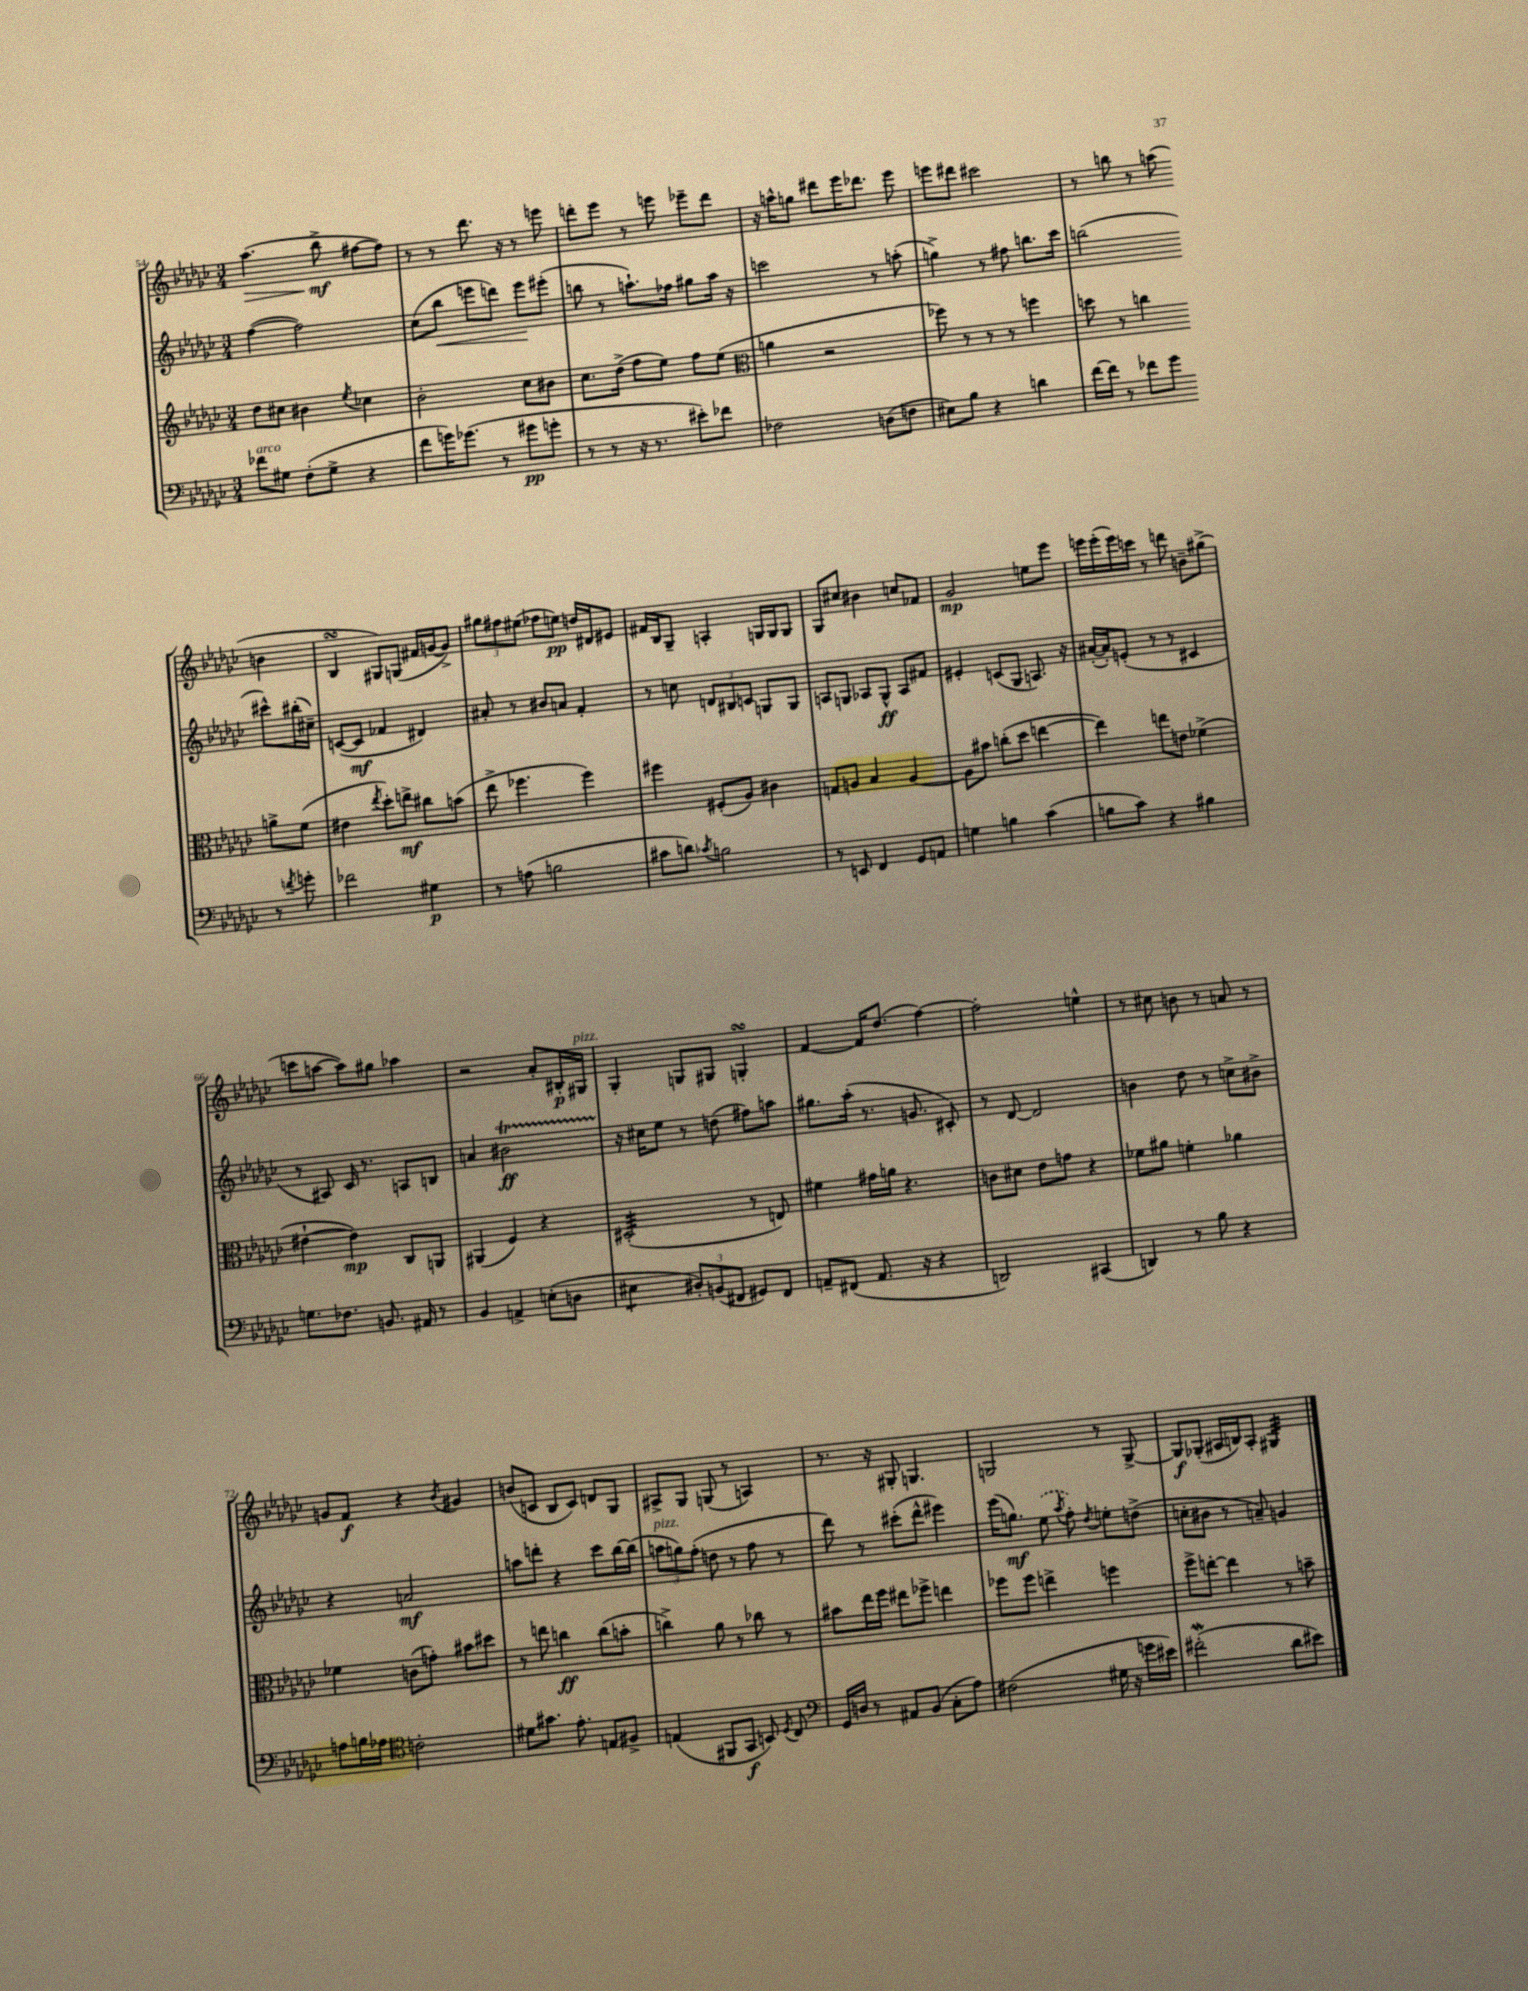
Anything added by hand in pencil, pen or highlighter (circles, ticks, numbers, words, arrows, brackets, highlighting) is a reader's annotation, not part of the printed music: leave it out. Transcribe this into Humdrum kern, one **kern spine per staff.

**kern	**kern	**kern	**kern
*staff4	*staff3	*staff2	*staff1
*clefF4	*clefG2	*clefG2	*clefG2
*k[b-e-a-d-g-c-]	*k[b-e-a-d-g-c-]	*k[b-e-a-d-g-c-]	*k[b-e-a-d-g-c-]
*M3/4	*M3/4	*M3/4	*M3/4
8f-	8dd-	([4ff	(4.aa-
8G#	8cc#	.	.
(8F'	4b#	2ff])	.
8G#^	.	.	8bb-^
.	8qee-	.	.
4r	4cc-	.	[8ff#
.	.	.	8ff#])
=	=	=	=
8f	2b-'	(8cc-	8r
16g)	.	8bb-	8r
(8.g-	.	.	.
.	.	8eee	8.ddd-
8r	.	8ddd)	.
.	.	.	16r
8g#	8cc-	8eee	8r
8g'	8b#	(8eee#'	8eee
=	=	=	=
8r	8.cc-	8bb	8ddd'
8r	.	8r	8eee-
.	(16dd-^	.	.
16r	8ff	8.aa`)	8r
8.r	.	.	.
.	8ee-)	.	8eee
.	.	16ff-	.
8e#')	8ff	8gg#	8eee-~
8f-	(8ee-	16aa	8ddd
.	.	16r	.
=	=	=	=
*	*clefC3	*	*
2F-	4a	2ccc	16r
.	.	.	16aa^^
.	.	.	8gg
.	2r	.	8ddd#
.	.	.	16eee-
.	.	.	8.ddd-
(8D	.	8r	.
8F	.	(8aa'	8eee-
=	=	=	=
8E#)	8ff-)	4gg^)	8eee
8B-	8r	.	8ddd#
4r	8r	8r	2ccc#
.	8r	8ff#	.
4d	4ff	8.bb	.
.	.	16ccc-	.
=	=	=	=
[16f	8dd	(2bb	8r
16f]	.	.	.
8r	8r	.	8bb
8f-	4cc	.	8r
8g-	.	.	(8aa
8r	8a^	8ccc#^^)	4b
8qf	.	.	.
8g'	(8f	(16bb#'	.
.	.	16cc#~)	.
=	=	=	=
2f-	4e#	([8c	4B-
.	.	8c]	.
.	8qee-	.	.
.	8dd-')	4f-	8G#)
.	8ee^	.	(8G
4G#	8cc#	4d#)	16f#
.	.	.	[16g
.	(8b	.	8g^])
=	=	=	=
8r	8ee-^	8a#'	12gg#
.	.	.	12ff#
(8A	4.ff-	8r	.
.	.	.	(12ee#
2B	.	8b#	8ff-
.	.	8a	8ee)
.	4ff-)	4f'	16dd
.	.	.	16d#
.	.	.	8e#
=	=	=	=
8c#	4ff#	8r	16f#
.	.	.	16B-
8d)	.	8cc	8G-~
8qc-	.	.	.
2B	(8F#'	12d	4A'
.	.	12B#	.
.	8A-)	.	.
.	.	12c	.
.	4c#	8G	16G
.	.	.	16G
.	.	8G	8G
=	=	=	=
8r	8G	8A	8G-
8EE	8A	8G	8cc#
4FF	4B-	8A-	4b#
.	.	8G^^	.
8GG-	[4A	8A-	8cc
8AA	.	8f#	8f-
=	=	=	=
4G	8A]	4e#'	2g-
.	8b#	.	.
4B	(8cc'	(8c	.
.	8dd-	8G-	.
(4c-	[4ee	8.A)	8ee
.	.	.	8eee-
.	.	16r	.
=	=	=	=
8B	4ee])	([16a#'	16eee
.	.	16a#'])	(16eee'
8c-)	.	(8e'	16eee)
.	.	.	16ccc
4r	8ee	8r	8r
.	8e	8r	8ddd
4B#	(4f-^	4c#	8b~
.	.	.	(8gg#^
=	=	=	=
8.G	[4e#`	8r	8ccc
.	.	8A#)	[8aa
8.F-	.	.	.
.	4e#])	16c-	8aa])
.	.	8.r	.
8.BB	.	.	8gg#
.	8C-	8A	4aa-
16AA#	.	.	.
8r	8AA	8B	.
=	=	=	=
4BB-	(4AA#	4a	2r
4AA^	4F)	2b#	.
(8E'	4r	.	8a-'
8D	.	.	16B#'
.	.	.	16G#
=	=	=	=
4E#	(2D#'	16r	4G-'
.	.	16cc#	.
.	.	8ee-	.
12D#')	.	8r	8G
(12BB	.	.	.
.	.	(8dd	8G#
12FF#	.	.	.
8GG#)	8r	8ff#)	4G'
8FF#	8E)	8aa	.
=	=	=	=
8AA~	4f#	8.gg#	[4f
(8FF#	.	.	.
.	.	(16aa-'	.
8.AA	16g#	8.r	16f]
.	16a	.	(8.dd-
.	4.r	.	.
16r	.	8.g	.
4r	.	.	[4ff)
.	.	8c#')	.
=	=	=	=
2DD)	8c	8r	2ff']
.	8d#	[8d-	.
.	8e-	2d-]	.
.	8g	.	.
(4CC#	4r	.	4ee^^
=	=	=	=
4DD)	8f-	4b	8r
.	8a#	.	8cc#
8r	4f'	8dd-	8b
8B-	.	8r	8r
4r	4a-	8cc^	8a
.	.	8b#^	8r
=	=	=	=
8A	4f-	4r	8g
16B	.	.	8f
16A-	.	.	.
*clefC4	*	*	*
2c'	(8c	2a	4r
.	8g')	.	.
.	.	.	8qb-
.	8b#	.	4g#
.	8dd#	.	.
=	=	=	=
8d#	8r	8aa	(8b
8.g#	8ee	8ddd'	8c
.	4cc	4r	8B-
8.e-'	.	.	.
.	.	.	8c)
8E	(8cc	8ccc-	8d
8F#^	8b'	[16bb-	8G-
.	.	(16bb-]	.
=	=	=	=
(4E	4cc^)	12aa	8A#^
.	.	12gg)	.
.	.	.	8G-
.	.	(12ff'	.
8FF#	8a-	8dd	(8G
8GG-	8r	8r	8r
8BB)	8cc-	8ff	4A)
8qD-	.	.	.
8C-	8r	8r	.
=	=	=	=
*clefF4	*	*	*
16GG-	8b#	8ddd-)	8.r
16D	.	.	.
8r	16ee-	8r	.
.	16ff	.	16r
8AA#	8ee#	(8ccc#'	8G#'
(8BB-	8ff-^	8ddd-^^	4.G
8C-'	4ee	4eee#)	.
8A-)	.	.	.
=	=	=	=
(2F#	8ff-	(16eee-	2G
.	.	8.gg)	.
.	8ff-	.	.
.	4ee^	(8ee-	.
.	.	8qaa-	.
.	.	8ff')	.
.	.	8qdd-	.
16G#	4ff	8ee'	8r
16r	.	.	.
16g	.	(8dd^	[8G^
16e#)	.	.	.
=	=	=	=
(2f#'	8ff^	8cc'	8G]
.	[8ee'	8b#	(8G-'
.	4ee]	8r	16A#
.	.	.	16B)
.	.	8a~)	8A#'
8d-	8r	4g	4G#
8e#)	8b~	.	.
==	==	==	==
*-	*-	*-	*-
